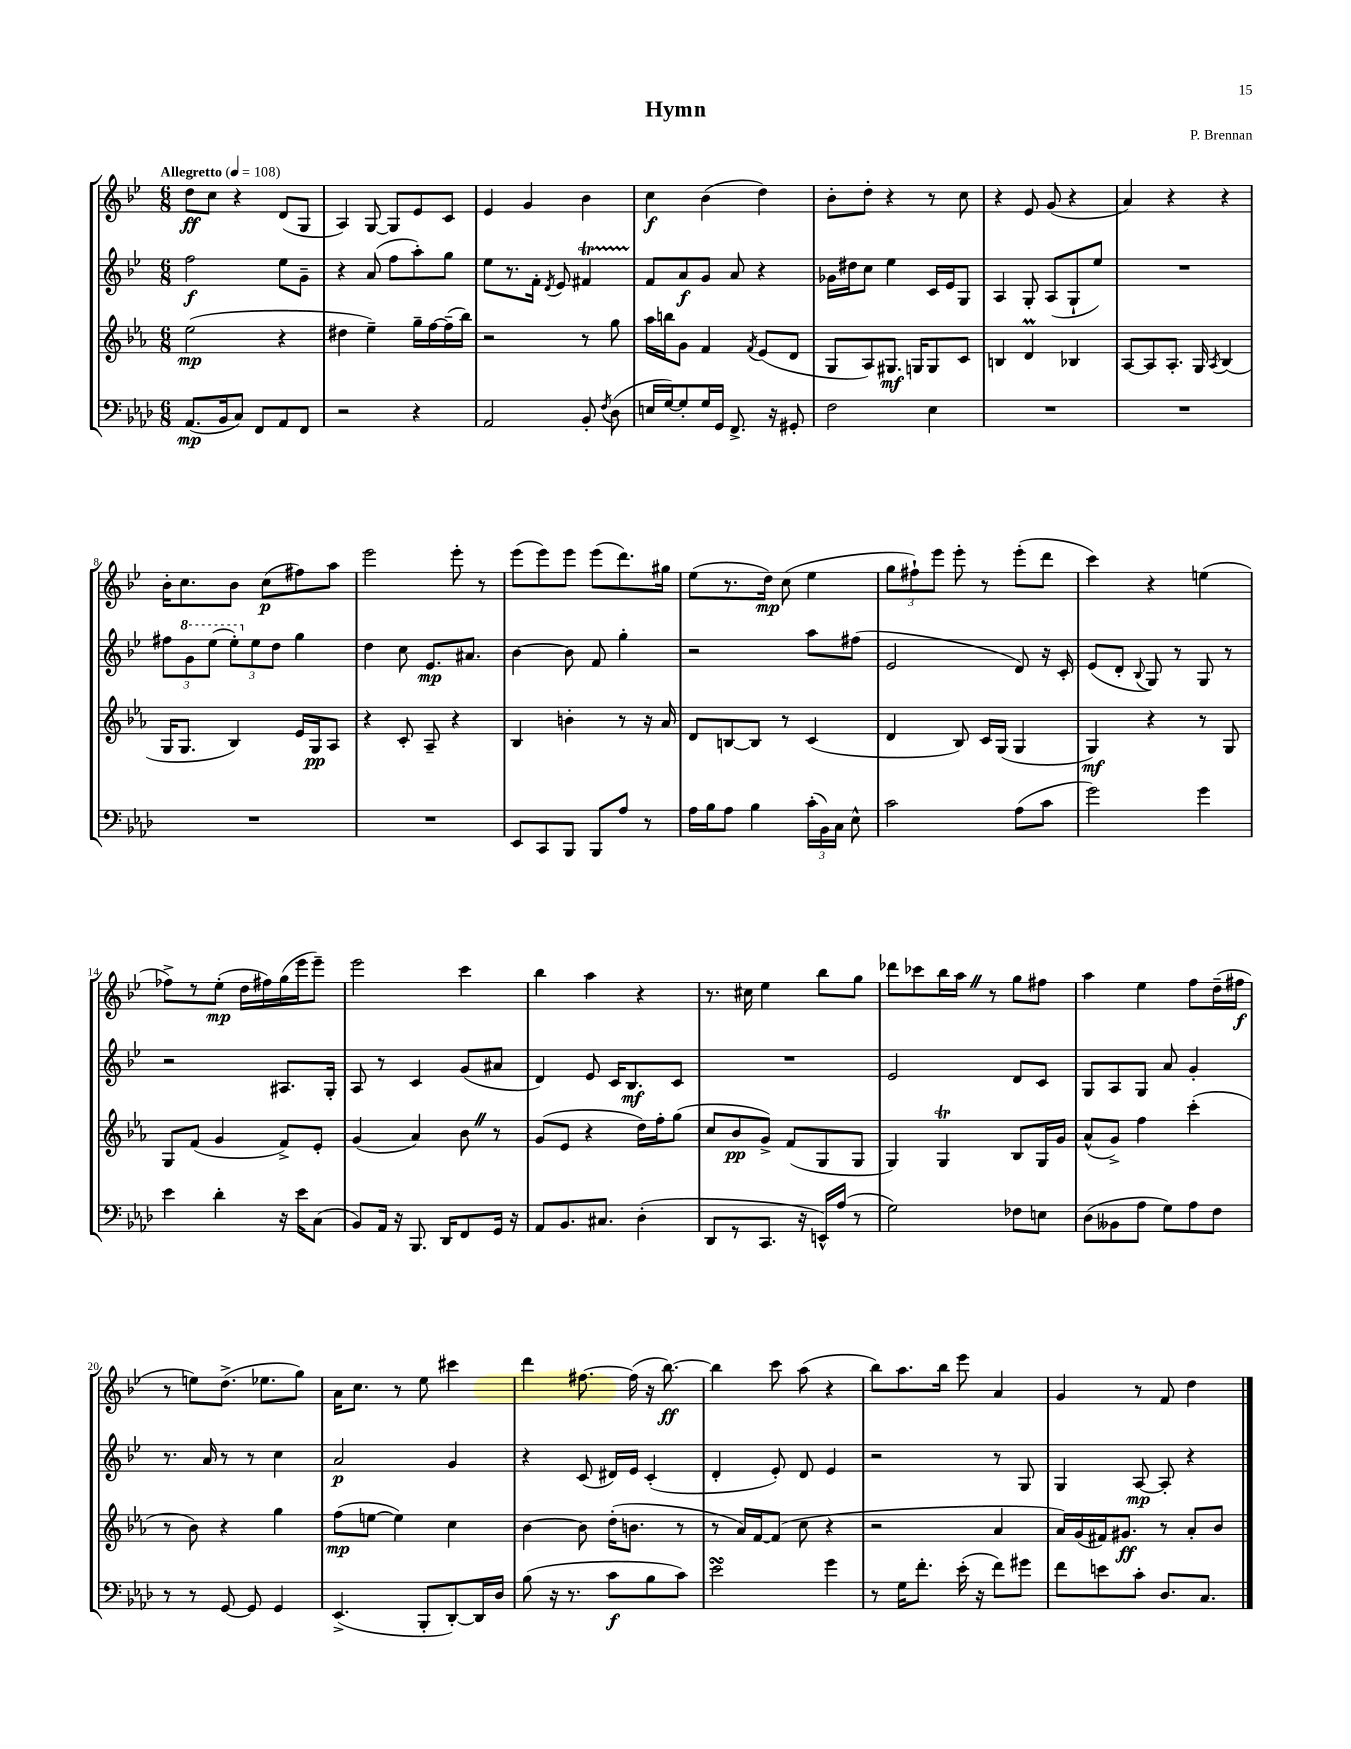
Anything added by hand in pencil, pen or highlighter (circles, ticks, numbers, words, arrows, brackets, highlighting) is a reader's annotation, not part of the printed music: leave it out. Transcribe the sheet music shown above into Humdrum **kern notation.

**kern	**kern	**kern	**kern
*staff4	*staff3	*staff2	*staff1
*clefF4	*clefG2	*clefG2	*clefG2
*k[b-e-a-d-]	*k[b-e-a-]	*k[b-e-]	*k[b-e-]
*M6/8	*M6/8	*M6/8	*M6/8
*MM108	*MM108	*MM108	*MM108
(8.AA-/L	(2ee-\	2ff\	8dd\L
.	.	.	8cc\J
16BB-/k	.	.	.
8C/J)	.	.	4r
8FF/L	.	.	.
8AA-/	4r	8ee-\L	(8d/L
8FF/J	.	8g~\J	8G/J
=	=	=	=
2r	4dd#\	4r	4A/)
.	4ee-~\)	(8a/	[8G/
.	.	8ff\L	8G/]L
4r	16gg~\LL	8aa'\)	8e-/
.	[16ff\	.	.
.	(16ff~\]	8gg\J	8c/J
.	16bb-\JJ)	.	.
=	=	=	=
2AA-/	2r	8ee-\L	4e-/
.	.	8.r	.
.	.	.	4g/
.	.	16f'\Jk	.
.	.	8qd/	.
.	.	8e-/	.
8BB-'/	8r	4f#/	4b-\
8qF/	.	.	.
(8D-\	8gg\	.	.
=	=	=	=
16E/LL	16aa-\LL	8f/L	4cc\
[16G/J)	16bb\J	.	.
8G'/]	8g\J	8a/	.
16G/L	4f/	8g/J	(4b-\
16GG/JJ	.	.	.
8.FF^/	.	8a/	.
.	8qf/	.	.
.	(8e-/L	4r	4dd\)
16r	.	.	.
8GG#'/	8d/J	.	.
=	=	=	=
2F\	8G/L	16g-\LL	8b-'\L
.	.	16dd#\J	.
.	8A-/)	8cc\J	8dd'\J
.	8.G#/J	4ee-\	4r
.	16G/LK	.	.
4E-\	8G/	16c/LL	8r
.	.	16e-/J	.
.	8c/J	8G/J	8cc\
=	=	=	=
2.r	4B/	4A/	4r
.	4d/	8G'/	8e-/
.	.	(8A/L	(8g/
.	4B-/	8G`/	4r
.	.	8ee-/J)	.
=	=	=	=
2.r	[8A-/L	2.r	4a/)
.	8A-/]	.	.
.	8.A-'/J	.	4r
.	16G/	.	.
.	8qA-/	.	.
.	(4B-/	.	4r
=	=	=	=
2.r	16G/LK	12ff#\L	16b-'\LK
.	8.G/J	.	8.cc\
.	.	12gg\	.
.	.	(12eee-\J	.
.	4B-/)	12eee-'\L)	8b-\J
.	.	12ee-\	.
.	.	.	(8cc\L
.	.	12dd\J	.
.	16e-/LL	4gg\	8ff#\)
.	16G/J	.	.
.	8A-/J	.	8aa\J
=	=	=	=
2.r	4r	4dd\	2eee-\
.	8c'/	8cc\	.
.	8A-~/	8.e-/L	.
.	4r	.	8eee-'\
.	.	8.a#/J	.
.	.	.	8r
=	=	=	=
8EE-/L	4B-/	[4b-\	(8eee-\L
8CC/	.	.	8eee-\)
8BBB-/J	4b'\	8b-\]	8eee-\J
8BBB-/L	.	8f/	(8eee-\L
8A-/J	8r	4gg'\	8.ddd\)
8r	16r	.	.
.	16a-/	.	16gg#\Jk
=	=	=	=
16A-\LL	8d/L	2r	(8ee-\L
16B-\J	.	.	.
8A-\J	[8B/	.	8.r
4B-\	8B/]J	.	.
.	.	.	16dd\Jk)
.	8r	.	(8cc\
(24c'\LL	(4c/	8aa\L	4ee-\
24BB-\)	.	.	.
24C\JJ	.	.	.
8E-^^\	.	(8ff#\J	.
=	=	=	=
2c\	4d/	2e-/	12gg\L
.	.	.	12ff#`\)
.	.	.	12eee-\J
.	8B-/)	.	8eee-'\
.	16c/LL	.	8r
.	(16G/JJ	.	.
(8A-\L	4G/	8d/)	(8eee-'\L
8c\J	.	16r	8ddd\J
.	.	16c'/	.
=	=	=	=
2g\)	4G/)	(8e-/L	4ccc\)
.	.	8d'/J	.
.	.	8qqB-/	.
.	4r	8G/)	4r
.	.	8r	.
4g\	8r	8G/	(4ee\
.	8G/	8r	.
=	=	=	=
4e-\	8G/L	2r	8ff-^\L)
.	(8f/J	.	8r
4d-'\	4g/	.	(8ee-'\J
.	.	.	16dd\LL
.	.	.	16ff#\)
16r	8f^/L)	8.A#/L	(16gg\
16e-\LK	.	.	16eee-\J
(8C\J	8e-'/J	.	8eee-~\J)
.	.	16G'/Jk	.
=	=	=	=
8BB-/L)	(4g/	8A/	2eee-\
16AA-/Jk	.	8r	.
16r	.	.	.
8.BBB-/	4a-/)	4c/	.
16DD-/LK	.	.	.
8FF/	8b-\	(8g/L	4ccc\
16GG/Jk	8r	8a#/J	.
16r	.	.	.
=	=	=	=
8AA-/L	(8g/L	4d/)	4bb-\
8.BB-/	8e-/J	.	.
.	4r	8e-/	4aa\
8.C#/J	.	.	.
.	.	16c/LK	.
.	.	8.B-/	.
(4D-'\	16dd\LL)	.	4r
.	16ff'\J	.	.
.	(8gg\J	8c/J	.
=	=	=	=
8DD-/L	8cc/L	2.r	8.r
8r	8b-/	.	.
.	.	.	16cc#\
8.CC/J	8g^/J)	.	4ee-\
.	(8f/L	.	.
16r	.	.	.
16EE^^/LL)	8G/	.	8bb-\L
(16A-/JJ	.	.	.
8r	8G/J	.	8gg\J
=	=	=	=
2G\)	4G/)	2e-/	8ddd-\L
.	.	.	8ccc-\
.	4G/	.	16bb-\L
.	.	.	16aa\JJ
.	.	.	8r
8F-\L	8B-/L	8d/L	8gg\L
8E\J	16G/L	8c/J	8ff#\J
.	16g/JJ	.	.
=	=	=	=
(8D-\L	(8a-^^/L	8G/L	4aa\
8BB--\	8g^/J)	8A/	.
8A-\J	4ff\	8G/J	4ee-\
8G\L)	.	8a/	.
8A-\	(4ccc'\	4g'/	8ff\L
8F\J	.	.	(16dd~\L
.	.	.	16ff#\JJ
=	=	=	=
8r	8r	8.r	8r
8r	8b-\)	.	8ee\L)
.	.	16a/	.
[8GG/	4r	8r	(8.dd^\J
8GG/]	.	8r	.
.	.	.	8.ee-\L
4GG/	4gg\	4cc\	.
.	.	.	8gg\J)
=	=	=	=
(4.EE-^/	(8ff\L	2a/	16a\LK
.	.	.	8.cc\J
.	[8ee\J	.	.
.	4ee\])	.	8r
8BBB-'/L	.	.	8ee-\
[8DD-'/)	4cc\	4g/	4ccc#\
16DD-/]L	.	.	.
16D-/JJ	.	.	.
=	=	=	=
(8B-\	[4b-\	4r	4ddd\
16r	.	.	.
8.r	.	.	.
.	8b-\]	(8c/	[8.ff#\
8c\L	(16dd'\LK	16d#/LL)	.
.	8.b\J	16e-/JJ	(16ff#\]
8B-\	.	(4c'/	16r
.	.	.	[8.bb-\)
8c\J)	8r	.	.
=	=	=	=
2e-\	8r	4d'/	4bb-\]
.	16a-/LL)	.	.
.	[16f/J	.	.
.	(8f/]J	8e-'/)	8ccc\
.	8cc\	8d/	(8aa\
4g\	4r	4e-/	4r
=	=	=	=
8r	2r	2r	8bb-\L)
16G\LK	.	.	8.aa\
8.f'\J	.	.	.
.	.	.	16bb-\Jk
(16e-'\	.	.	8eee-\
16r	.	.	.
8f\L)	4a-/	8r	4a/
8g#\J	.	8G/	.
=	=	=	=
8f\L	16a-/LL)	4G/	4g/
.	(16g/	.	.
8e\	16f#/J)	.	.
.	8.g#/J	.	.
8c'\J	.	[8A/	8r
8.D-/L	8r	8A'/]	8f/
.	8a-'/L	4r	4dd\
8.C/J	.	.	.
.	8b-/J	.	.
==	==	==	==
*-	*-	*-	*-
